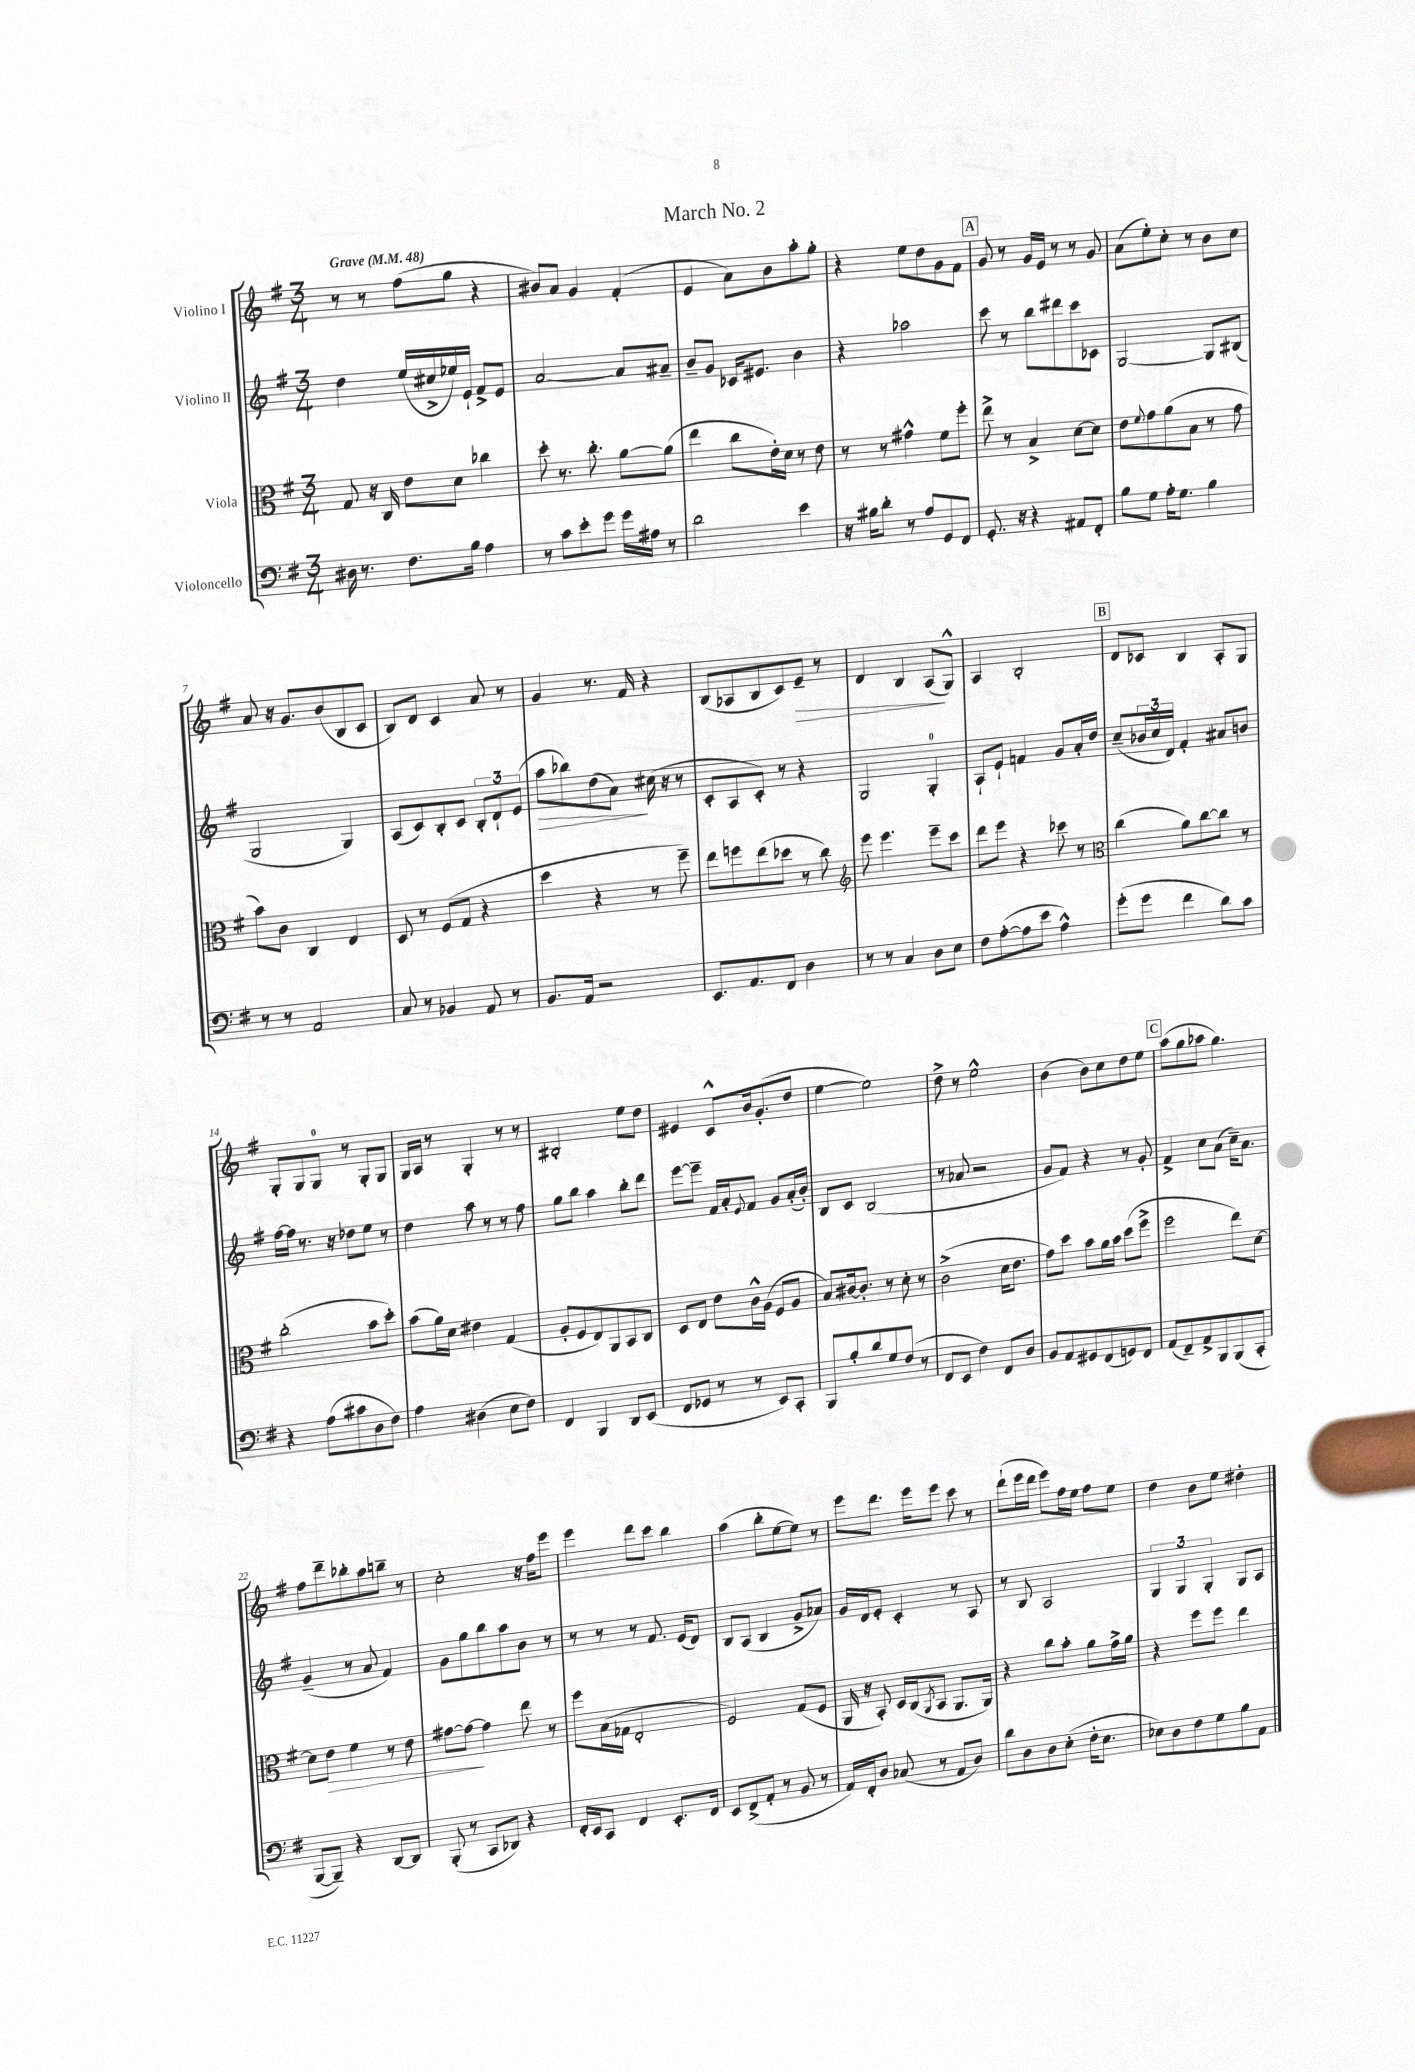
\header { title = "March No. 2" }
<<
\new StaffGroup <<
\new Staff = "s0" \with { instrumentName = "Violino I" } {
    \clef treble \key g \major \numericTimeSignature \time 3/4 \tempo "Grave" 4 = 48
    r8 r8 fis''8( g''8 r4 |
    bis'8) a'8 g'4 fis'4-.( |
    e'4 a'8) b'8 a''8-. g''8-. |
    r4 e''8 d''8 g'8 fis'8 |
    \mark \markup { \box "A" } g'8 r8 g'16 e'16 r8 r8 g'8 |
    a'8( e''8-.) c''8-. r8 b'8 c''8 |
    a'8 r16 g'8. b'8( b8 c'8 |
    b8) d'8 c'4 a'8 r8 |
    g'4 r8. fis'16 r4 |
    b8( aes8 b8 c'8) e'8--\> r8 |
    d'4 b4 a8\!( g8-^) |
    a4 b2-. |
    \mark \markup { \box "B" } d'8 ces'8 b4 a8-. g8 |
    g8-. g8 g8-0 r8 g8-. g8 |
    g16 a16 r8 g4-. r8 r8 |
    bis2-. e''8 d''8 |
    eis'4 c'8-^ b'16 g'8.-.( d''8 |
    e''4~ e''2) |
    d''8-> r8 e''2-^ |
    b'4( b'8) c''8 d''8 e''8 |
    \mark \markup { \box "C" } a''8( g''8 aes''8 g''4.) |
    fis''8 d'''8-- bes''8-. a''8 b''8-- r8 |
    c''2-. r16 fis''16 e'''8 |
    e'''4 d'''8 c'''8 b''4 |
    a''4( b''8-. e''8~ e''8) r8 |
    e'''8 d'''8. e'''16 e'''8 c'''8 r8 |
    d'''8-!( e'''16 d'''16 e'''8) fis''16 e''16 fis''8 e''8 |
    d''4 b'8 e''8 dis''4-. \bar "|." |
}
\new Staff = "s1" \with { instrumentName = "Violino II" } {
    \clef treble \key g \major \numericTimeSignature \time 3/4
    d''4 e''16( cis''16-> ees''16) e'16-! fis'8-> e'8 |
    a'2~ a'8 ais'8-- |
    b'8-- g'8 ces'16 eis'8. b'4 |
    r4 aes''2 |
    \mark \markup { \box "A" } c'''8 r8 b''8 dis'''8 c'''8 ces'8 |
    g2~ g8 bis8( |
    g2 g4) |
    a8( c'8) b8-. c'8 \tuplet 3/2 { b8-. d'8-! e'8( } |
    a''8\> bes''8) d''8( a'8\!) cis''16( r16 r8 |
    c'8-. a8 c'8-.) r8 r4 |
    g2 g4-0-. |
    a8-! e'8-! f'4 g'8 a'16-. d''16 |
    \mark \markup { \box "B" } c''8--( \tuplet 3/2 { bes'16 c''16 d'16) } fis'4-. ais'8 b'8 |
    fis''16~ fis''16 r8. r16 des''8 e''8 r8 |
    d''4 a''8 r8 r8 fis''8 |
    g''8 b''8 a''4 b''8-. d'''8 |
    e'''8~ e'''8-- fis'16 a'16-. \appoggiatura { e'8 } fis'8 g'8 a'16-.( b'16-.) |
    b8 c'8 b2( |
    r8 aes'8 r2 |
    g'8 fis'8) r4 r8 g'8-. |
    \mark \markup { \box "C" } fis'4-> c''8 a'8( c''16--) a'8. |
    g'4--( r8 a'8 fis'4) |
    g'8 g''8 b''8 a''8 b'8 r8 |
    r8 r8 r8 fis'8. e'16( d'8) |
    b8 a8( b4 g'8-> aes'8) |
    g'16 d'16 e'8-. c'4-. r8 a8 |
    r8 b8 a2 |
    \tuplet 3/2 { g4 g4 g4-. } g8 a8 \bar "|." |
}
\new Staff = "s2" \with { instrumentName = "Viola" } {
    \clef alto \key g \major \numericTimeSignature \time 3/4
    g8 r16 c16 e'8 d'8 ces''4 |
    d''8-. r8. c''8.-. a'8~ a'8( |
    e''4 c''8 e'16-.) d'16 r8 e'8 |
    r8 r8 gis'4-^ fis'8 fis''8-. |
    \mark \markup { \box "A" } e''8-> r8 b4-> d'8~ d'8 |
    e'8 \appoggiatura { fis'8 } g'8 a'8( b8 r8 g'8 |
    b'8) c'8 c4 e4 |
    d8 r8 fis8( g8 r4 |
    d''4 r4 r8 fis''8--) |
    e''8 f''8 e''8( des''8 r8 c''8) |
    \clef treble e'''8 e'''4. e'''8-- c'''8 |
    d'''8 e'''8 r4 ces'''8 r8 |
    \mark \markup { \box "B" } \clef alto c''4( a'8) c''8~ c''8 r8 |
    c''2-.( b'8 d''8-.) |
    b'8( a'16) d'16 eis'4 g4( |
    a8-. fis8 e8) a,8 b,8 c8 |
    d8 e8 e'8 c'16-^ a16( fis8 a8 |
    b8) cis'16~ cis'8.-. r8 d'8-. r8 |
    c'2->( d'16 e'8. |
    g'8) d''8 b'8 a'16 b'16 d''8( fis''8-> |
    \mark \markup { \box "C" } fis''2 e''8) d'8~ |
    d'8 e'8\> fis'4 r8 e'8 |
    gis'8~ gis'8~\! gis'4 e''8 r8 |
    fis''8 b16( ges16 e2-. |
    fis2) g8( fis8 |
    a,16 r16 b,8-.) d16 c16( \acciaccatura { a,8 } b,8 a,8. a,16) |
    r4 c''8 b'8-. a'8 g'16-> a'16 |
    r4 fis''8 fis''8 e''4 \bar "|." |
}
\new Staff = "s3" \with { instrumentName = "Violoncello" } {
    \clef bass \key g \major \numericTimeSignature \time 3/4
    dis16 r8. fis8. b16 a4 |
    r8 c'8 e'8-. g'8 g'16 ais16 r8 |
    d'2 e'4 |
    r16 bis16 d'8-. r8 a8 g,8 fis,8 |
    \mark \markup { \box "A" } g,8.-. r16 r4 ais,8 fis,8-. |
    b8 g8 a16-. g8. b4 |
    r8 r8 a,2 |
    c8 r8 bes,4 a,8 r8 |
    b,8. a,16 r2 |
    e,8. a,8. fis,8 d4 |
    r8 r8 c4 d8 e8 |
    fis8 a8~-.( a8 e'8 a4-^) |
    \mark \markup { \box "B" } g'8-.( g'8 fis'4 d'8) c'8 |
    r4 a8( cis'8 d8 fis8) |
    a4 dis4( e8 fis8) |
    fis,4 b,,4 d,8 e,8( |
    fis,8 ges,8 r8 r8 e,8) c,8-. |
    b,,8 b8-. d'8 g8 fis8( r8 |
    fis,8 e,8 fis4) fis,8 d8 |
    b,8 a,8 gis,8 fis,8( g,8) fis,8 |
    \mark \markup { \box "C" } a,8( fis,8--) a,8-> b,,8 b,,8( c,8-. |
    b,,8~ b,,8--) r4 d,8~ d,8 |
    b,,8-.( r8 c,8 des,8) r4 |
    fis,16-. e,16 c,8 fis,4 e,8.-. fis,16 |
    e,8 fis,8->( a,8-. r8 b,8 r8 |
    a,16) fis,16-. d8 ces8( r8 a,8 d8) |
    d'8 d8 d8 e8-.( fis16-. e8. |
    ees8) d8 fis8 g8 b8 a,8 \bar "|." |
}
>>
>>
